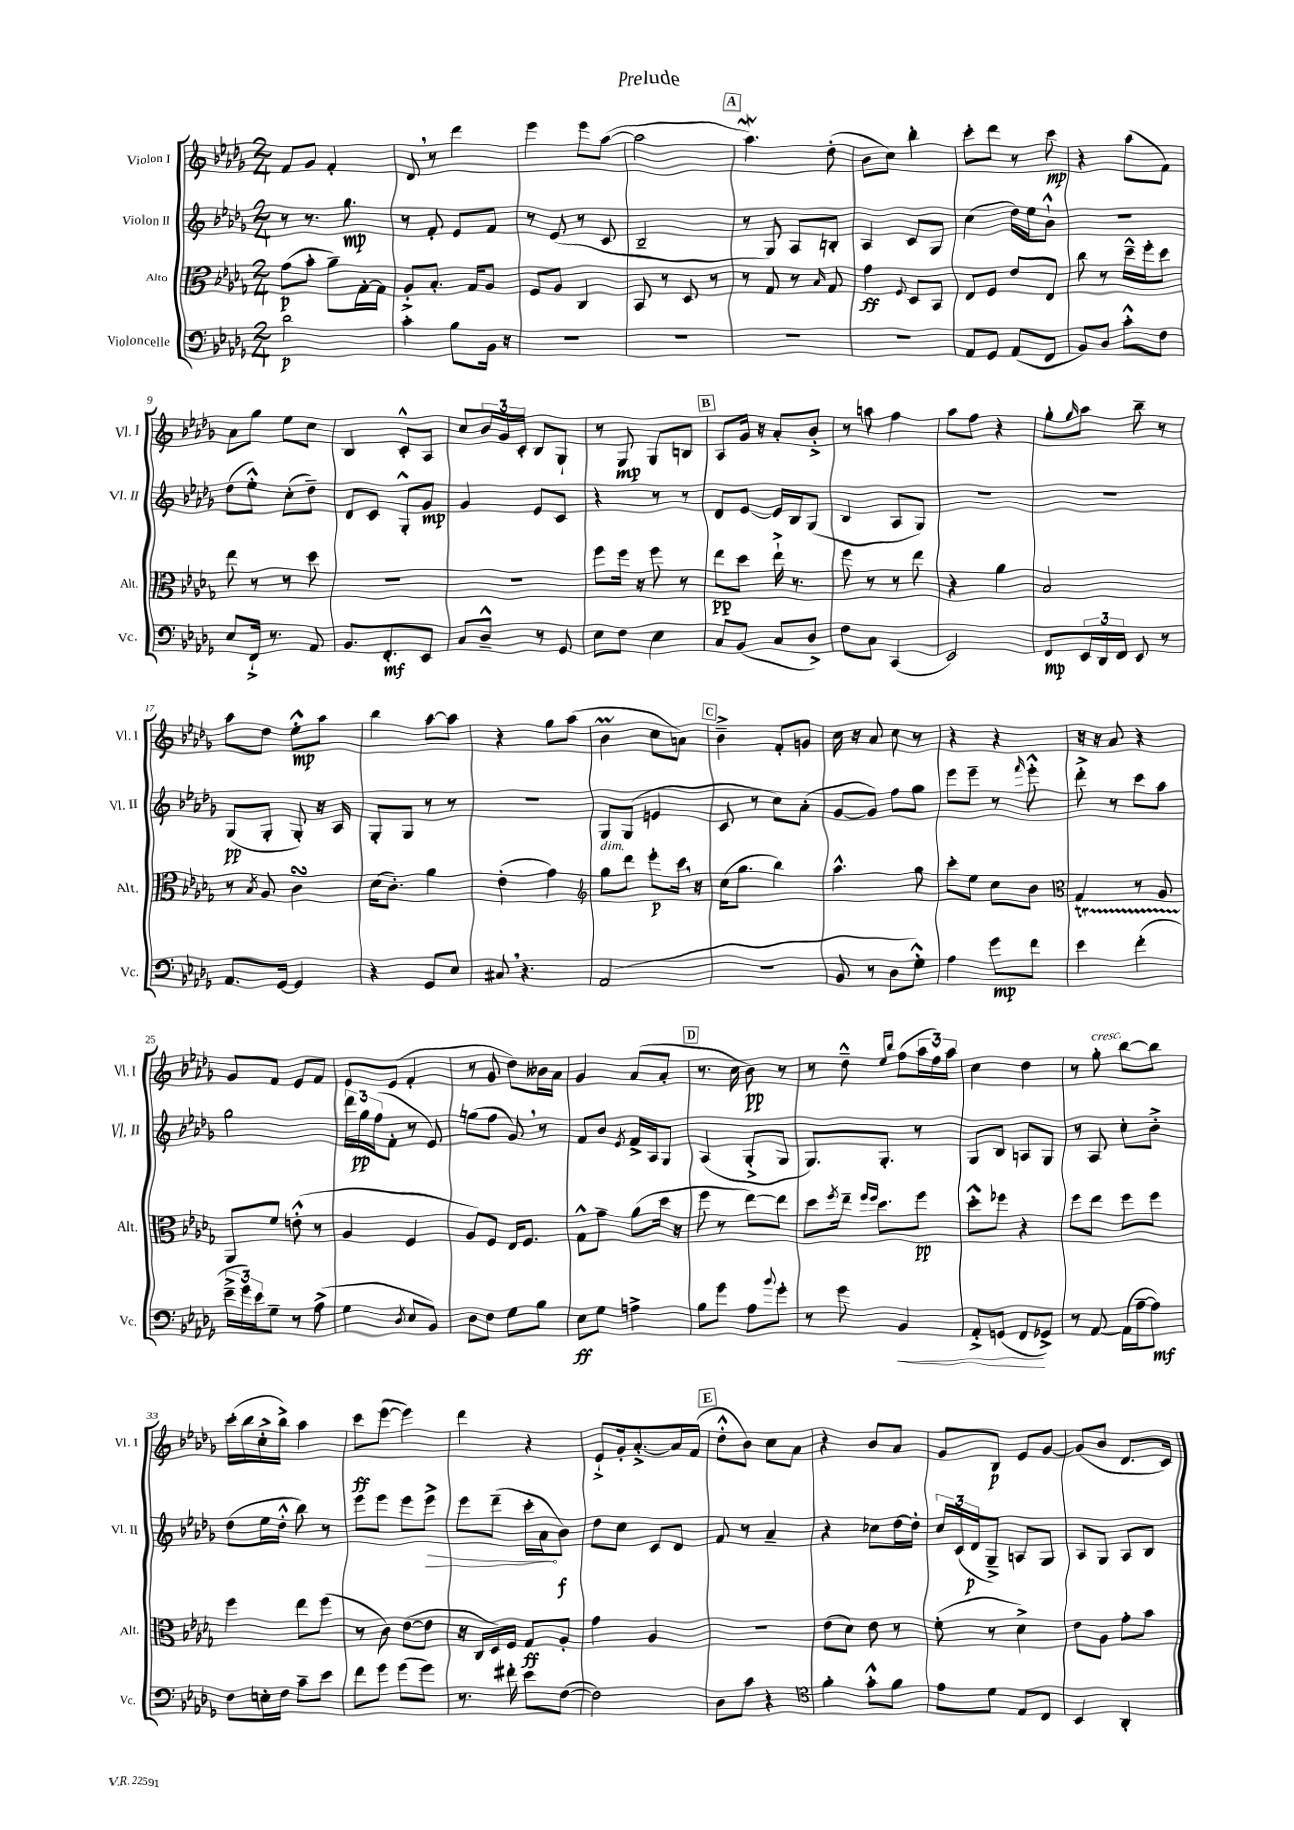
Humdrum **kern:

**kern	**kern	**kern	**kern
*staff4	*staff3	*staff2	*staff1
*clefF4	*clefC3	*clefG2	*clefG2
*k[b-e-a-d-g-]	*k[b-e-a-d-g-]	*k[b-e-a-d-g-]	*k[b-e-a-d-g-]
*M2/4	*M2/4	*M2/4	*M2/4
2d-\	(8g-\L	8r	8f/L
.	8b-'\J	8.r	8g-/J
.	8a-~\L)	.	4f'/
.	.	8.gg-\	.
.	[16G-'\L	.	.
.	16G-\]JJ	.	.
=	=	=	=
4c'\	8A-'^/L	8r	8d-/
.	8.B-'/J	8f'/	8r
8B-\L	.	8e-/L	4ddd-\
.	16G-/LK	.	.
16BB-\Jk	8A-/J	8f/J	.
16r	.	.	.
=	=	=	=
2r	8F/L	8r	4eee-\
.	8A-/J	(8e-/	.
.	4C/	8r	8eee-\L
.	.	8c/	([8aa-\J
=	=	=	=
2r	8BB-/	2B-~/	2aa-\]
.	8r	.	.
.	8D-/	.	.
.	8r	.	.
=	=	=	=
2r	8r	8r	4.aa-\)
.	8G-/	8G-/)	.
.	8r	8A-/L	.
.	16qqB-/	.	.
.	8G-/	8B'/J	(8dd-'\
=	=	=	=
2r	4g-\	4A-/	8b-\L
.	.	.	8cc\J)
.	8qqF/	.	.
.	8D-/L	8c/L	4bb-'\
.	8BB-/J	8G-/J	.
=	=	=	=
8AA-/L	8E-/L	(4cc\	8ccc'\L
8GG-/J	8F/J	.	8ddd-\J
(8AA-/L	8e-/L	16dd-\LL)	8r
.	.	16ee-\J	.
8FF/J	8E-/J	8b-`^^\J	8ccc\
=	=	=	=
8BB-/L)	8cc\	2r	4r
8D-/J	8r	.	.
8c'^^\L	16dd-~^^\LL	.	(8aa-\L
.	16ff'\J	.	.
8F\J	8dd-\J	.	8f\J)
=	=	=	=
8E-/L	8ee-\	(8dd-\L	8a-\L
16FF`^/Jk	8r	8ee-'^^\J)	8gg-\J
8.r	.	.	.
.	8r	(8cc'\L	8ee-\L
8AA-/	8dd-\	8dd-~\J)	8cc\J
=	=	=	=
8.BB-/L	2r	8d-/L	4B-/
.	.	8c/J	.
8.FF'/	.	.	.
.	.	8G-'^^/L	8c'^^/L
8EE-/J	.	8g-/J	8A-/J
=	=	=	=
8C/L	2r	4g-/	8cc/L
8D-~^^/J	.	.	24b-/L
.	.	.	24g-/
.	.	.	24c'/JJ
8r	.	8e-/L	8B-/L
8GG-/	.	8c/J	8G-`/J
=	=	=	=
8E-\L	8ff\L	4r	8r
8F\J	16ff\Jk	.	8G-/
.	16r	.	.
4E-\	8ff\	8r	8G-/L
.	8r	8r	8B/J
=	=	=	=
8C/L	8ee-\L	8d-/L	8A-/L
(8BB-/J	8dd-\J	[8e-/J	16g-/Jk
.	.	.	16r
8C/L	16ee-`^\	16e-/]LL	8a-'/L
.	8.r	16B-/J	.
8D-^/J)	.	(8G-/J	8b-'^/J
=	=	=	=
8F\L	8ff\	4B-/	8r
8C\J	8r	.	8aa\
(4CC/	8r	8A-/L	4ff\
.	8ee-\	8G-/J)	.
=	=	=	=
2EE-/)	4r	2r	8aa-\L
.	.	.	8ff\J
.	4a-\	.	4r
=	=	=	=
8FF/L	2B-/	2r	8gg-'\L
.	.	.	16qqgg-/
24EE-/L	.	.	8aa-\J
24DD-/	.	.	.
24FF/JJ	.	.	.
8EE-/	.	.	8bb-~\
8r	.	.	8r
=	=	=	=
8.AA-/L	8r	(8G-/L	8aa-\L
.	8qB-/	.	.
.	8A-/	8G-'/J	8dd-\J
[16GG-/Jk	.	.	.
4GG-/]	4c\	8G-'/)	8ee-'^^\L
.	.	16r	8aa-\J
.	.	16A-/	.
=	=	=	=
4r	(16d-\LK	8G-'/L	4bb-\
.	8.c'\J)	.	.
.	.	8G-/J	.
8GG-/L	4a-\	8r	[8aa-\L
8E-/J	.	8r	8aa-\]J
=	=	=	=
8C#/	(4e-'\	2r	4r
4.r	.	.	.
.	4g-\)	.	8gg-\L
.	.	.	(8aa-\J
=	=	=	=
*	*clefG2	*	*
(2AA-/	8gg-\L	8G-/L	4b-\
.	8ddd-\J	(8G-/J	.
.	8eee-'\L	4e/	8cc\L
.	16ccc\Jk	.	8a\J)
.	16r	.	.
=	=	=	=
2r	(16cc\LK	8c/	4b-~^\
.	8.gg-\J	.	.
.	.	8r	.
.	4bb-\)	8cc\L)	8f'/L
.	.	(8a-'\J	8g/J
=	=	=	=
8BB-/	4.aa-^^\	[8g-/L	16cc\
.	.	.	16r
8r	.	8g-/]J)	8a-/
8D-\L	.	8ff\L	8cc\
8G-'^^\J)	8gg-\	8gg-\J	8r
=	=	=	=
4A-\	8ccc'\L	8eee-\L	4r
.	8ee-\J	8eee-~\J	.
8g-\L	8cc\L	8r	4r
.	.	16qqfff/	.
8f\J	8b-\J	8eee-'^^\	.
=	=	=	=
*	*clefC3	*	*
4e-\	4G-/	8ddd-'^\	16r
.	.	.	16r
.	.	8r	8a-/
(4f'\	8r	8ccc\L	4r
.	8A-/	8aa-\J	.
=	=	=	=
24e-~^\LL	8AA-/L	2gg-\	8g-/L
24g-\)	.	.	.
24e-\J	.	.	.
8G-~\J	8f/J	.	8f/J
8r	(8e'^^\	.	8e-/L
(8A-^\	8r	.	8f/J
=	=	=	=
4G-\	4A-/	24ddd-\LL	8e-/L
.	.	24gg-\	.
.	.	(24ff\J	.
.	.	8f'\J	(8e-/J
8qD-/	.	.	.
8E-/L	4F/	8r	4f'/
8BB-/J)	.	8e-/)	.
=	=	=	=
8D-\L	8A-/L)	(8gg\L	8r
8F\J	8F/J	8ff\J	8g-/
8G-\L	16E-/LK	8g-/)	8dd-\L)
.	8.F/J	.	.
8B-\J	.	8r	16b--\L
.	.	.	16a-\JJ
=	=	=	=
8E-\L	8G-^^\L	8f/L	4g-/
8G-\J	8g-~\J	8b-/J	.
.	.	8qe-/	.
4A^\	(8a-\L	16f^/LL	(8a-/L
.	.	16A-/J	.
.	16dd-\Jk	8G-/J	8a-'/J
.	16r	.	.
=	=	=	=
8B-\L	8ff\	(4A-/	8.r
8g-\J	8r	.	.
.	.	.	16cc\
8A-\L	[8ee-\L)	8G-'^/L	8b-\)
8qqb-/	.	.	.
8g-'\J	8ee-\]J	8G-/J	8r
=	=	=	=
8r	8dd-\L	8.G-/L)	8r
.	8qff/	.	.
8g-\	16ee-~\Jk	.	8dd-~^^\
.	16qqff/LL	.	.
.	16qqff/JJ	.	.
.	8.dd-\L	8.G-'/J	.
.	.	.	16qqee-/LL
.	.	.	16qqbb-/JJ
4BB-/	.	.	(8ff\L
.	8ff\J	8r	24aa-\L
.	.	.	24ff\)
.	.	.	24aa-\JJ
=	=	=	=
8AA-'^/L	8dd-'^^\L	8G-/L	4cc\
(8GG/J	8ff-\J	8B-/J	.
8FF/L	4r	8A/L	4dd-\
8GG-^/J)	.	8G-/J	.
=	=	=	=
8r	8ff\L	8r	8r
[8AA-/	8ee-\J	8A-/	8gg-'\
(16AA-\]LL	8ff\L	8cc'\L	[8bb-\L
[16A-~\J	.	.	.
8A-\]J)	8ff\J	8b-'^\J	8bb-\]J
=	=	=	=
8F\L	4ff\	(8dd-\L	(16ccc'\LL
.	.	.	16bb-\
16E'\L	.	16ee-\L	16cc'^\
16F\JJ	.	16dd-'^^\JJ	16bb-^\JJ)
8c~\L	8ee-\L	8bb-\)	4aa-\
8e-\J	(8ff\J	8r	.
=	=	=	=
8f\L	8r	8eee-\L	8ccc\L
8g-\J	8c\)	8eee-\J	([8eee-\J
(8g-\L	([8e-\L	8eee-\L	4eee-\])
8g-\J)	8e-\]J	8eee-^\J	.
=	=	=	=
8.r	16r	8eee-\L	4ddd-\
.	16C/LL	.	.
.	16D-/)	(8ddd-~\J	.
16f#'\	16F/JJ	.	.
8e-\L	8G-/L	16ccc'\LL	4r
.	.	16a-\J	.
([8F\J	8A-'/J	8b-\J)	.
=	=	=	=
2F\])	4g-\	8dd-\L	8e-`^/L
.	.	8cc\J	16g-'/k
.	.	.	[8.a-'^/
.	4A-/	8c/L	.
.	.	8d-/J	16a-/]L
.	.	.	(16f/JJ
=	=	=	=
8D-\L	2r	8f/	8dd-'^^\L
8c\J	.	8r	8b-\J)
4r	.	4a-~/	8cc\L
.	.	.	8a-\J
=	=	=	=
*clefC4	*	*	*
4f'\	(8e-\L	4r	4r
.	8d-\J)	.	.
8g-'^^\L	8e-\	8cc-\L	8b-/L
8f\J	8r	[16dd-\L	8a-/J
.	.	16dd-'\]JJ	.
=	=	=	=
8e-\L	(8f'\	24cc/LL	8g-/L
.	.	(24c/	.
.	.	24d-/J	.
8d-\J	8r	8G-~^/J)	8B-/J
8E-/L	4d-^\)	8A/L	8e-/L
8C/J	.	8G-/J	[8g-/J
=	=	=	=
4BB-/	8e-\L	8A-/L	(8g-/]L
.	8A-\J	8G-/J	8b-/J
4AA-'/	8g-'\L	8A-/L	8.d-/L
.	8b-\J	8B-/J	.
.	.	.	16c/Jk)
==	==	==	==
*-	*-	*-	*-
